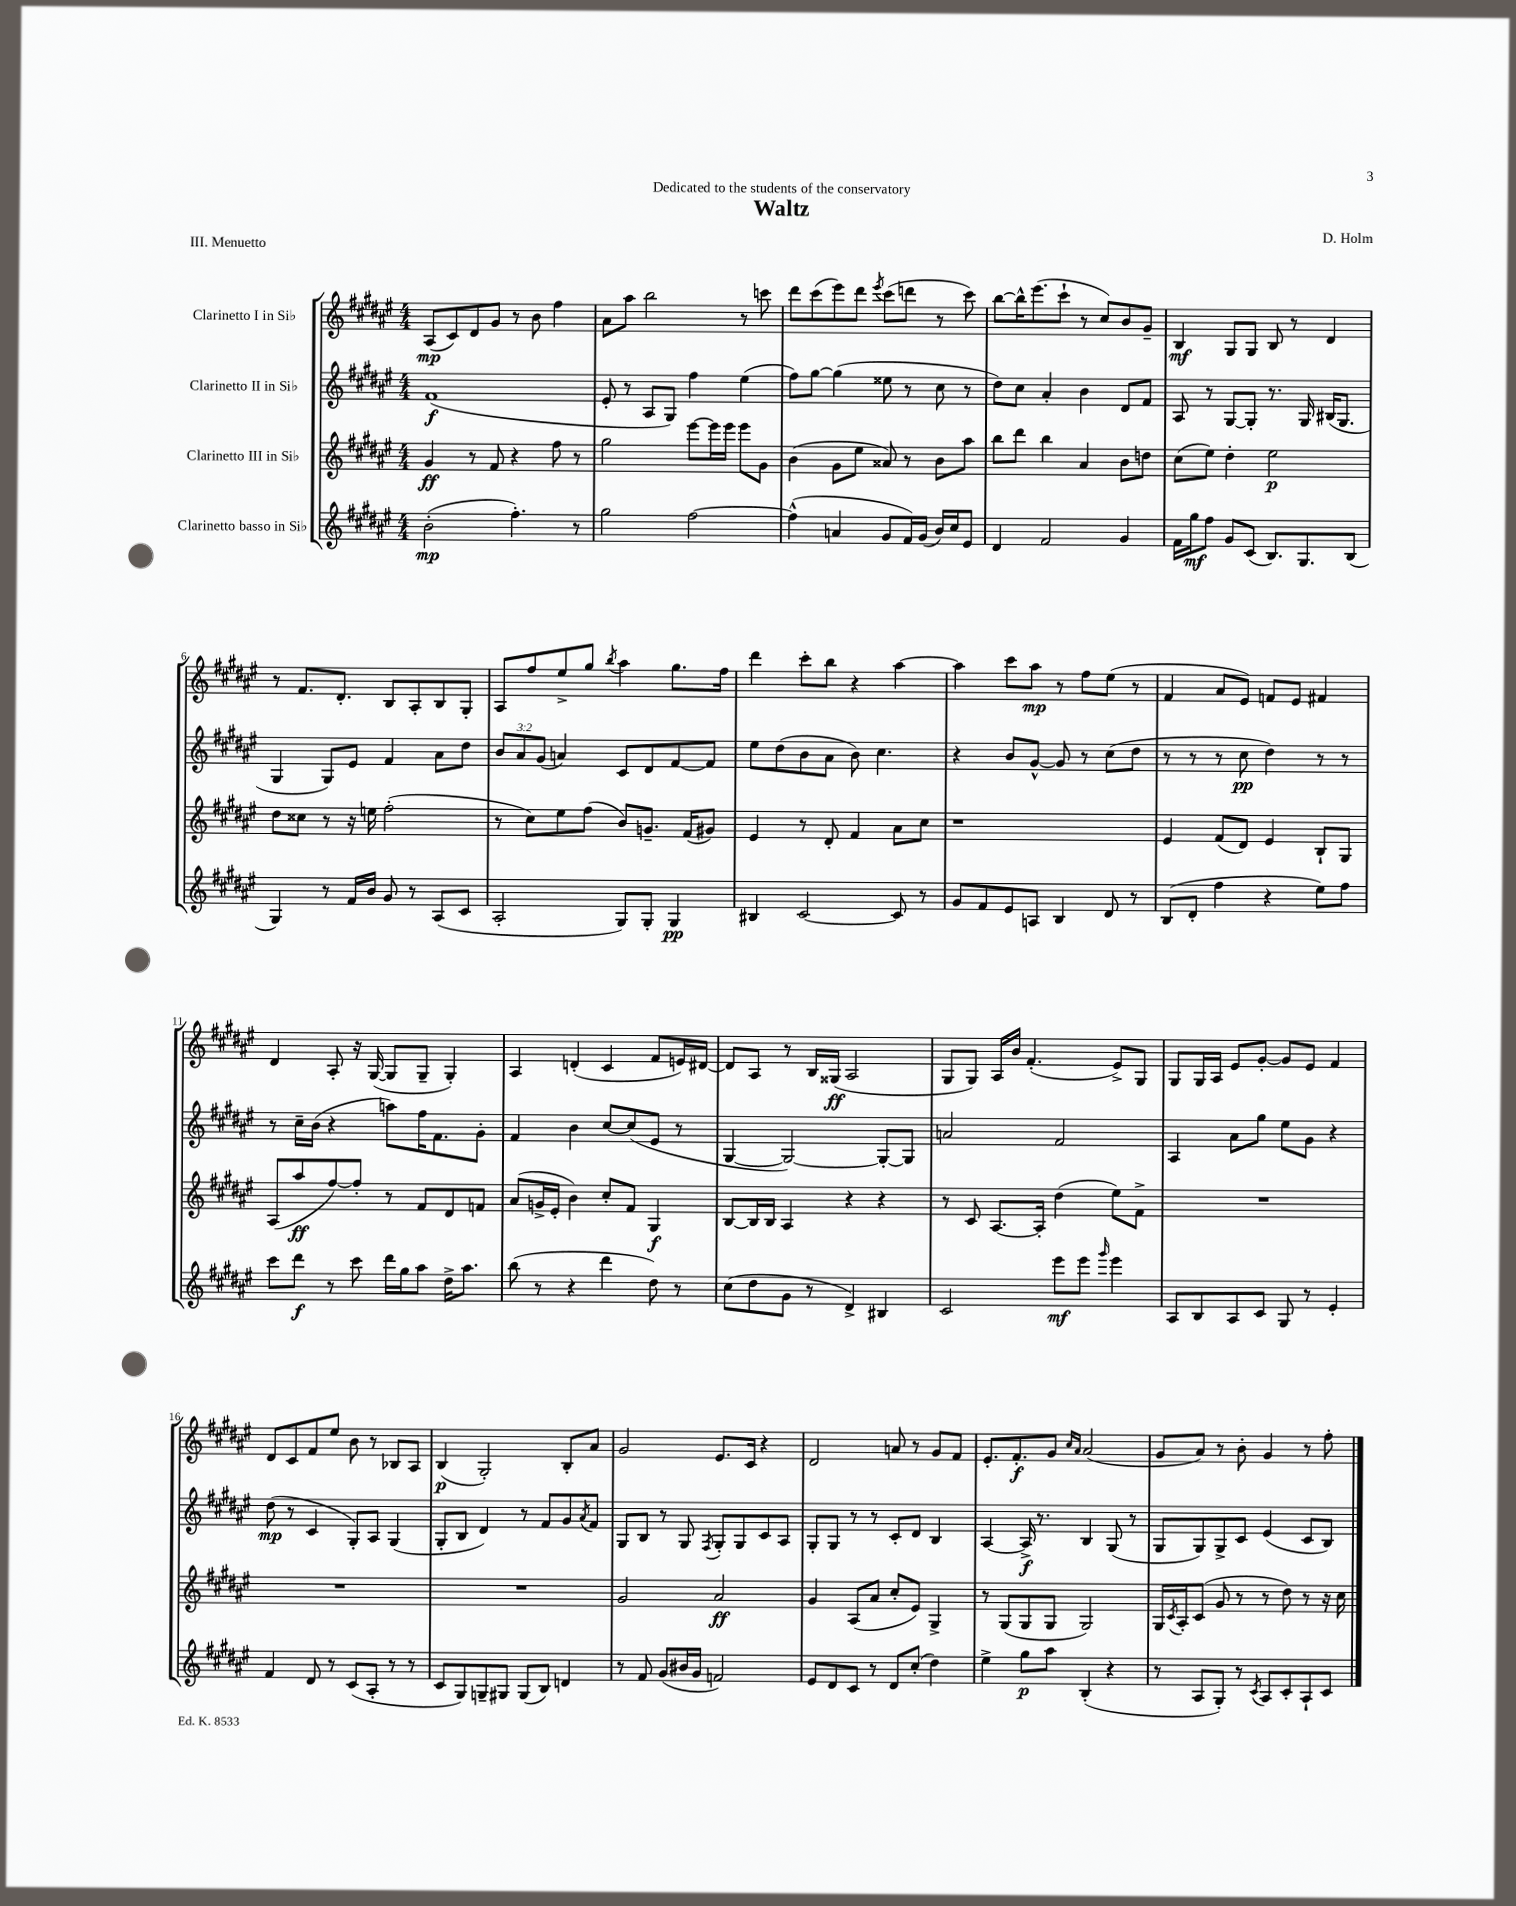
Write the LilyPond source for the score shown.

\header { title = "Waltz" composer = "D. Holm" dedication = "Dedicated to the students of the conservatory" piece = "III. Menuetto" }
<<
\new StaffGroup <<
\new Staff = "s0" \with { instrumentName = "Clarinetto I in Sib" } {
    \clef treble \key fis \major \numericTimeSignature \time 4/4
    ais8\mp( cis'8) dis'8 gis'8 r8 b'8 fis''4 |
    ais'8 ais''8 b''2 r8 c'''8 |
    dis'''8 cis'''8( eis'''8) dis'''8 \acciaccatura { eis'''8 } cis'''8( d'''8 r8 cis'''8) |
    b''8~ b''16-^ eis'''8.( cis'''8-! r8 cis''8) b'8 gis'8-- |
    b4\mf gis8 gis8 b8 r8 dis'4 |
    r8 fis'8. dis'8.-. b8 ais8-. b8 gis8-. |
    ais8 fis''8 eis''8-> gis''8 \acciaccatura { b''8 } ais''4 gis''8. fis''16 |
    dis'''4 cis'''8-. b''8 r4 ais''4~ |
    ais''4 cis'''8 ais''8\mp r8 fis''8 eis''8( r8 |
    fis'4 ais'8 eis'8) f'8 eis'8 fis'4 |
    dis'4 ais8-. r16 gis16~( gis8 gis8-- gis4-.) |
    ais4 d'4-.( cis'4 fis'8 e'16) dis'16~ |
    dis'8 ais8 r8 b16 gisis16\ff( ais2 |
    gis8 gis8) ais16 b'16 fis'4.-.( eis'8->) gis8 |
    gis8 gis16 ais16 eis'8 gis'8~-. gis'8 eis'8 fis'4 |
    dis'8 cis'8 fis'8 eis''8 b'8 r8 bes8 ais8 |
    b4\p( gis2-.) b8-. ais'8 |
    gis'2 eis'8. cis'16 r4 |
    dis'2 a'8 r8 gis'8 fis'8 |
    eis'8.-. fis'8.-.\f gis'8 \grace { cis''16 ais'16 } ais'2( |
    gis'8 ais'8) r8 b'8-. gis'4 r8 fis''8-. \bar "|." |
}
\new Staff = "s1" \with { instrumentName = "Clarinetto II in Sib" } {
    \clef treble \key fis \major \numericTimeSignature \time 4/4 \override Staff.TupletNumber.text = #tuplet-number::calc-fraction-text
    fis'1\f( |
    eis'8-. r8 ais8 gis8) fis''4 eis''4( |
    fis''8) gis''8~ gis''4( eisis''8 r8 cis''8 r8 |
    dis''8) cis''8 ais'4-. b'4 dis'8 fis'8 |
    ais8 r8 gis8~ gis8-. r8. gis16 bis16( gis8. |
    gis4 gis8) eis'8 fis'4 ais'8 dis''8 |
    \tuplet 3/2 { b'8 ais'8 gis'8( } a'4) cis'8 dis'8 fis'8~ fis'8 |
    eis''8 dis''8( b'8 ais'8 b'8) cis''4. |
    r4 b'8 gis'8~-^ gis'8 r8 cis''8( dis''8 |
    r8 r8 r8 cis''8\pp dis''4) r8 r8 |
    r8 cis''16-- b'16( r4 a''8) fis''16 fis'8. gis'8-. |
    fis'4 b'4 cis''8~ cis''8( eis'8 r8 |
    gis4~ gis2~) gis8~-. gis8 |
    a'2 fis'2 |
    ais4 ais'8 gis''8 eis''8 gis'8 r4 |
    dis''8\mp( r8 cis'4 gis8-.) ais8 gis4( |
    gis8-. b8 dis'4) r8 fis'8 gis'8 \acciaccatura { ais'8 } fis'8 |
    gis8 b8 r8 gis8 \acciaccatura { fis8 } gis8-. gis8 cis'8 ais8 |
    gis8-. gis8 r8 r8 cis'8-. dis'8 b4 |
    ais4~ ais16->\f r8. b4 gis8( r8 |
    gis8 gis8) gis8-> cis'8 eis'4( cis'8 b8) \bar "|." |
}
\new Staff = "s2" \with { instrumentName = "Clarinetto III in Sib" } {
    \clef treble \key fis \major \numericTimeSignature \time 4/4
    gis'4\ff r8 fis'8 r4 fis''8 r8 |
    gis''2 eis'''8~ eis'''16 eis'''16 eis'''8 gis'8 |
    b'4( gis'8 eis''8 aisis'8) r8 b'8 ais''8 |
    b''8 dis'''8 b''4 ais'4 b'8 d''8 |
    cis''8( eis''8) dis''4-. eis''2\p |
    dis''8 cisis''8 r8 r16 e''16 fis''2-.( |
    r8 cis''8) eis''8 fis''8( b'8) g'8.-- fis'16( gis'8) |
    eis'4 r8 dis'8-. fis'4 ais'8 cis''8 |
    r1 |
    eis'4 fis'8( dis'8) eis'4 b8-! gis8 |
    ais8( ais''8\ff fis''8~) fis''8-. r8 fis'8 dis'8 f'8 |
    ais'8( g'16-> eis'16-. b'4) cis''8-. fis'8 gis4\f |
    b8~ b16 b16 ais4 r4 r4 |
    r8 cis'8 ais8.~ ais16-. dis''4( eis''8) fis'8-> |
    R1 |
    R1 |
    R1 |
    gis'2 ais'2\ff |
    gis'4 ais8( ais'8 cis''8-. eis'8) gis4-> |
    r8 gis8( gis8 gis8 gis2) |
    gis16 \acciaccatura { cis'8 } ais16-. cis'8( gis'8 r8 r8 dis''8) r8 r16 cis''16 \bar "|." |
}
\new Staff = "s3" \with { instrumentName = "Clarinetto basso in Sib" } {
    \clef treble \key fis \major \numericTimeSignature \time 4/4
    b'2-.\mp( fis''4.-.) r8 |
    gis''2 fis''2~ |
    fis''4-^( a'4 gis'8 fis'16) gis'16( b'16) cis''16 eis'8 |
    dis'4 fis'2 gis'4 |
    fis'16 gis''16\mf fis''8 gis'8 cis'8( b8.) gis8. b8( |
    gis4) r8 fis'16 b'16 gis'8 r8 ais8( cis'8 |
    ais2-. gis8) gis8-. gis4\pp |
    bis4 cis'2~ cis'8 r8 |
    gis'8 fis'8 eis'8 a8 b4 dis'8 r8 |
    b8( dis'8-. fis''4 r4 eis''8) fis''8 |
    cis'''8 dis'''8\f r8 cis'''8 dis'''16 gis''16 ais''8 dis''16-> ais''8. |
    b''8( r8 r4 dis'''4 dis''8) r8 |
    cis''8( dis''8 gis'8 r8 dis'4->) bis4 |
    cis'2 eis'''8\mf eis'''8 \grace { gis'''16 } eis'''4 |
    ais8 b8 ais8 cis'8 gis8 r8 eis'4-. |
    fis'4 dis'8 r8 cis'8( ais8-. r8 r8 |
    cis'8 gis8) g8-- gis8 gis8( b8) d'4 |
    r8 fis'8 gis'8( bis'16 gis'16 f'2) |
    eis'8 dis'8 cis'8 r8 dis'8 cis''8-.( dis''4) |
    eis''4-> gis''8\p ais''8 b4-.( r4 |
    r8 ais8 gis8-.) r8 \acciaccatura { cis'8 } ais8 cis'8-. ais8-! cis'8 \bar "|." |
}
>>
>>
